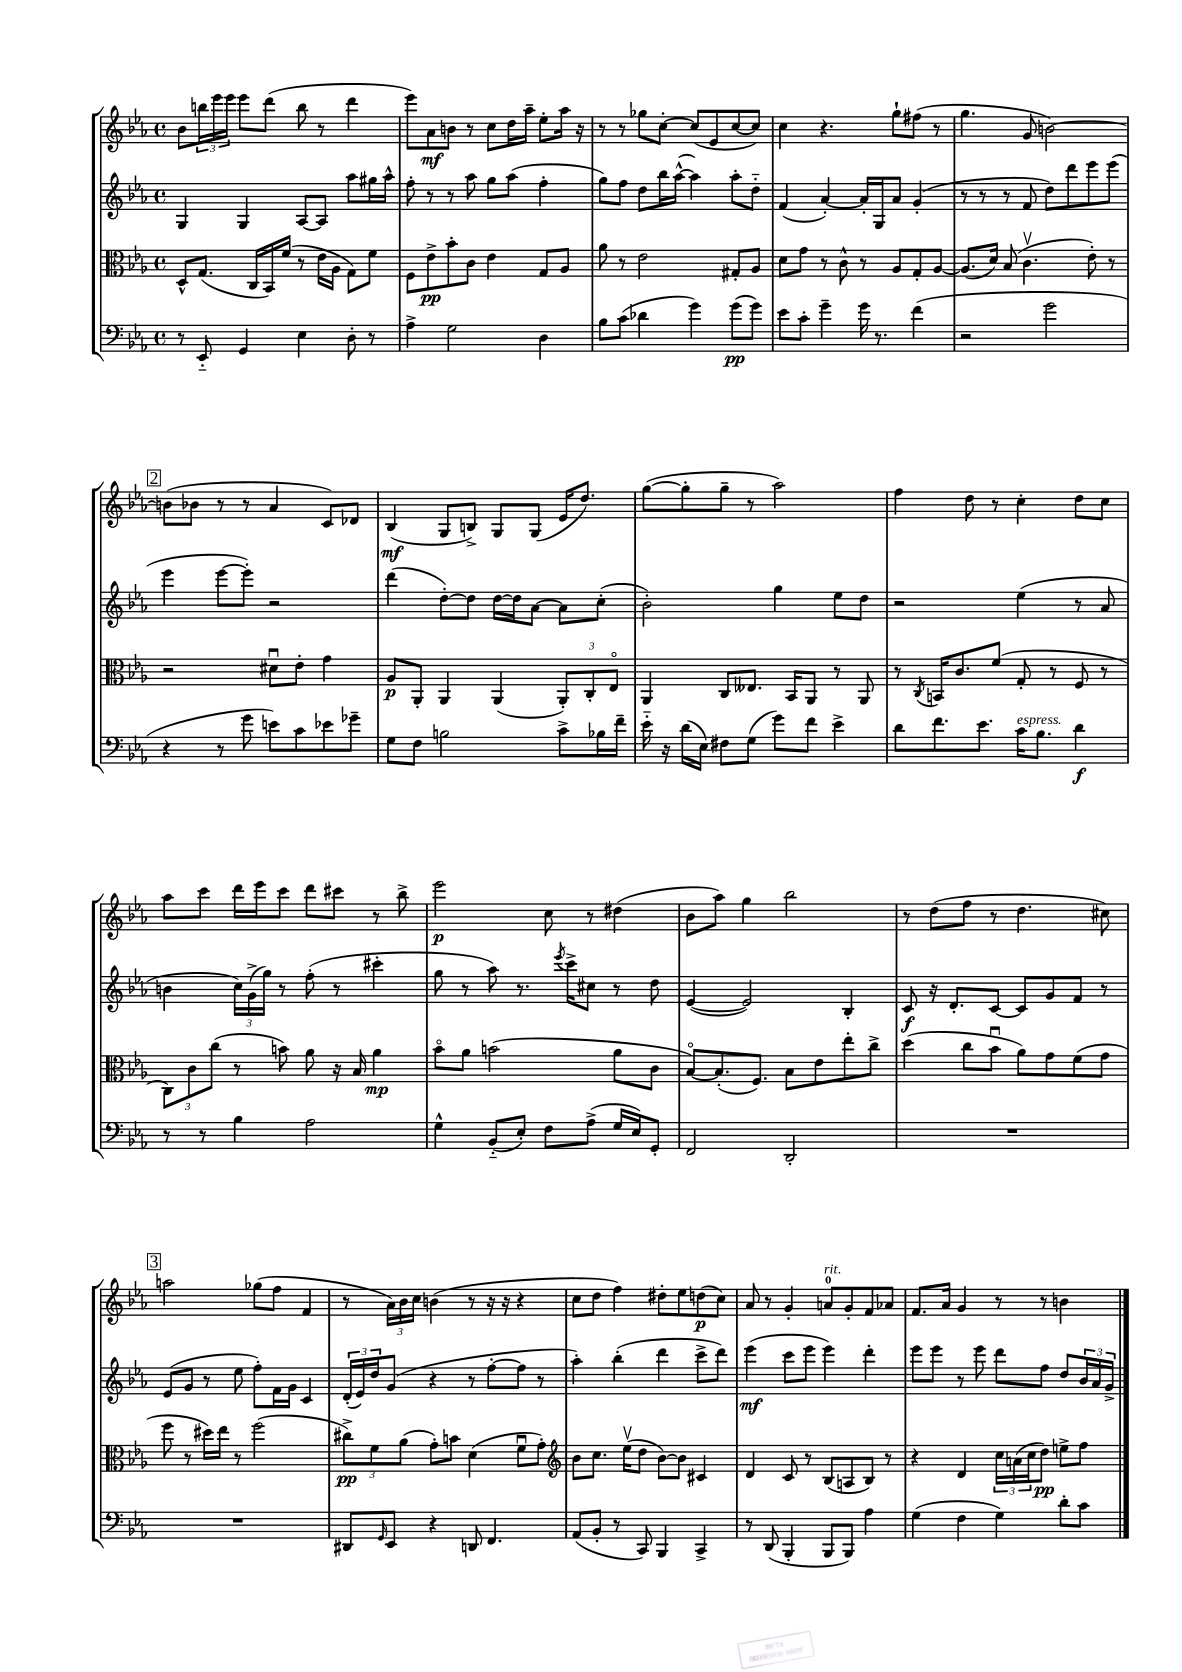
<<
\new StaffGroup <<
\new Staff = "s0" {
    \clef treble \key ees \major \defaultTimeSignature \time 4/4
    bes'8 \tuplet 3/2 { b''16 ees'''16 ees'''16 } ees'''8 d'''8( b''8 r8 d'''4 |
    ees'''8) aes'8\mf b'8 r8 c''8 d''16 aes''16-- ees''8-. aes''16 r16 |
    r8 r8 ges''8 c''8~-. c''8( ees'8 c''8~ c''8) |
    c''4 r4. g''8-! fis''8( r8 |
    g''4. g'8 b'2~) |
    \mark \markup { \box "2" } b'8( bes'8 r8 r8 aes'4 c'8) des'8 |
    bes4\mf( g8 b8->) g8 g8( ees'16 d''8.) |
    g''8~( g''8-. g''8-- r8 aes''2) |
    f''4 d''8 r8 c''4-. d''8 c''8 |
    aes''8 c'''8 d'''16 ees'''16 c'''8 d'''8 cis'''8 r8 bes''8-> |
    ees'''2\p c''8 r8 dis''4( |
    bes'8 aes''8) g''4 bes''2 |
    r8 d''8( f''8 r8 d''4. cis''8) |
    \mark \markup { \box "3" } a''2 ges''8( f''8 f'4 |
    r8 \tuplet 3/2 { aes'16) bes'16 c''16 } b'4( r8 r16 r16 r4 |
    c''8 d''8 f''4) dis''8-. ees''8 d''8\p( c''8) |
    aes'8 r8 g'4-. a'8-0^\markup { \italic "rit." } g'8-. f'8 aes'8 |
    f'8. aes'16 g'4 r8 r8 b'4 \bar "|." |
}
\new Staff = "s1" {
    \clef treble \key ees \major \defaultTimeSignature \time 4/4
    g4 g4 aes8~ aes8 aes''8 gis''16 aes''16-^ |
    f''8-. r8 r8 aes''8 g''8 aes''8( f''4-. |
    g''8) f''8 d''8 bes''16 aes''16~-^( aes''4) aes''8-. d''8-_ |
    f'4( aes'4~-.) aes'16-. g16 aes'8 g'4-.( |
    r8 r8 r8 f'8 d''8) d'''8 ees'''8 ees'''8( |
    \mark \markup { \box "2" } ees'''4 ees'''8~ ees'''8-.) r2 |
    d'''4( d''8~-.) d''8 d''16~ d''16 aes'8~ aes'8 c''8-.( |
    bes'2-.) g''4 ees''8 d''8 |
    r2 ees''4( r8 aes'8 |
    b'4 \tuplet 3/2 { c''16) g'16->( g''16) } r8 f''8-.( r8 cis'''4-. |
    g''8 r8 aes''8) r8. \acciaccatura { ees'''8 } c'''16-> cis''8 r8 d''8 |
    ees'4~( ees'2) bes4-. |
    c'8\f r16 d'8.-. c'8~ c'8 g'8 f'8 r8 |
    \mark \markup { \box "3" } ees'8( g'8 r8 ees''8 f''8-.) f'16 g'16 c'4 |
    \tuplet 3/2 { d'16-.( ees'16) d''16 } g'8( r4 r8 f''8~-. f''8 r8 |
    aes''4-.) bes''4-.( d'''4 c'''8-> d'''8) |
    ees'''4\mf( c'''8 ees'''8 ees'''4) d'''4-. |
    ees'''8 ees'''8 r8 ees'''8 d'''8 f''8 d''8 \tuplet 3/2 { bes'16 aes'16 g'16-> } \bar "|." |
}
\new Staff = "s2" {
    \clef alto \key ees \major \defaultTimeSignature \time 4/4
    d8-^ g8.( c16 bes,16) f'16( r8 ees'16 aes16 g8) f'8 |
    f8 ees'8->\pp bes'8-. c'8 ees'4 g8 aes8 |
    aes'8 r8 ees'2 gis8-. aes8 |
    d'8 g'8 r8 c'8-^ r8 aes8 g8-. aes8~ |
    aes8.( d'16) bes8( c'4.\upbow ees'8-.) r8 |
    \mark \markup { \box "2" } r2 dis'8\downbow ees'8-. g'4 |
    aes8\p aes,8-. aes,4 aes,4( \tuplet 3/2 { aes,8-.) c8-. ees8\flageolet } |
    aes,4 c8 eeses8. bes,16 aes,8 r8 aes,8 |
    r8 \acciaccatura { c8 } b,16 c'8. f'8( g8-. r8 f8 r8 |
    \tuplet 3/2 { c8) c'8 c''8( } r8 b'8) aes'8 r16 bes16 aes'4\mp |
    bes'8\flageolet aes'8 b'2( aes'8 c'8 |
    bes8~\flageolet) bes8.-.( f8.) bes8 ees'8 ees''8-. c''8-> |
    d''4( c''8 bes'8\downbow aes'8) g'8 f'8( g'8 |
    \mark \markup { \box "3" } f''8 r8 dis''16) ees''16 r8 f''2( |
    \tuplet 3/2 { cis''8->\pp) f'8 aes'8( } g'8-.) b'8 d'4( f'8\downbow g'8-.) |
    \clef treble bes'8 c''8. ees''16\upbow( d''8 bes'8~) bes'8 cis'4 |
    d'4 c'8 r8 bes8( a8 bes8) r8 |
    r4 d'4 \tuplet 3/2 { c''16 a'16( c''16 } d''8\pp) e''8-> f''8 \bar "|." |
}
\new Staff = "s3" {
    \clef bass \key ees \major \defaultTimeSignature \time 4/4
    r8 ees,8-_ g,4 ees4 d8-. r8 |
    aes4-> g2 d4 |
    bes8 c'8( des'4 g'4) g'8\pp( g'8) |
    ees'8 c'8-. g'4-- g'16 r8. f'4( |
    r2 g'2 |
    \mark \markup { \box "2" } r4 r8 g'8 e'8) c'8 ees'8 ges'8-- |
    g8 f8 b2 c'8-> bes16 f'16-- |
    ees'16-_ r16 d'16( ees16) fis8 g8( g'8) f'8 ees'4-> |
    d'8 f'8. ees'8. c'16^\markup { \italic "espress." } bes8. d'4\f |
    r8 r8 bes4 aes2 |
    g4-^ bes,8-_( ees8-.) f8 aes8->( g16 ees16) g,8-. |
    f,2 d,2-. |
    R1 |
    \mark \markup { \box "3" } R1 |
    dis,8 \grace { g,16 } ees,8 r4 d,8 f,4. |
    aes,8( bes,8-. r8 c,8) bes,,4 c,4-> |
    r8 d,8( bes,,4-. bes,,8 bes,,8) aes4 |
    g4( f4 g4) d'8-. c'8 \bar "|." |
}
>>
>>
\layout { \context { \Score \remove "Bar_number_engraver" } }
